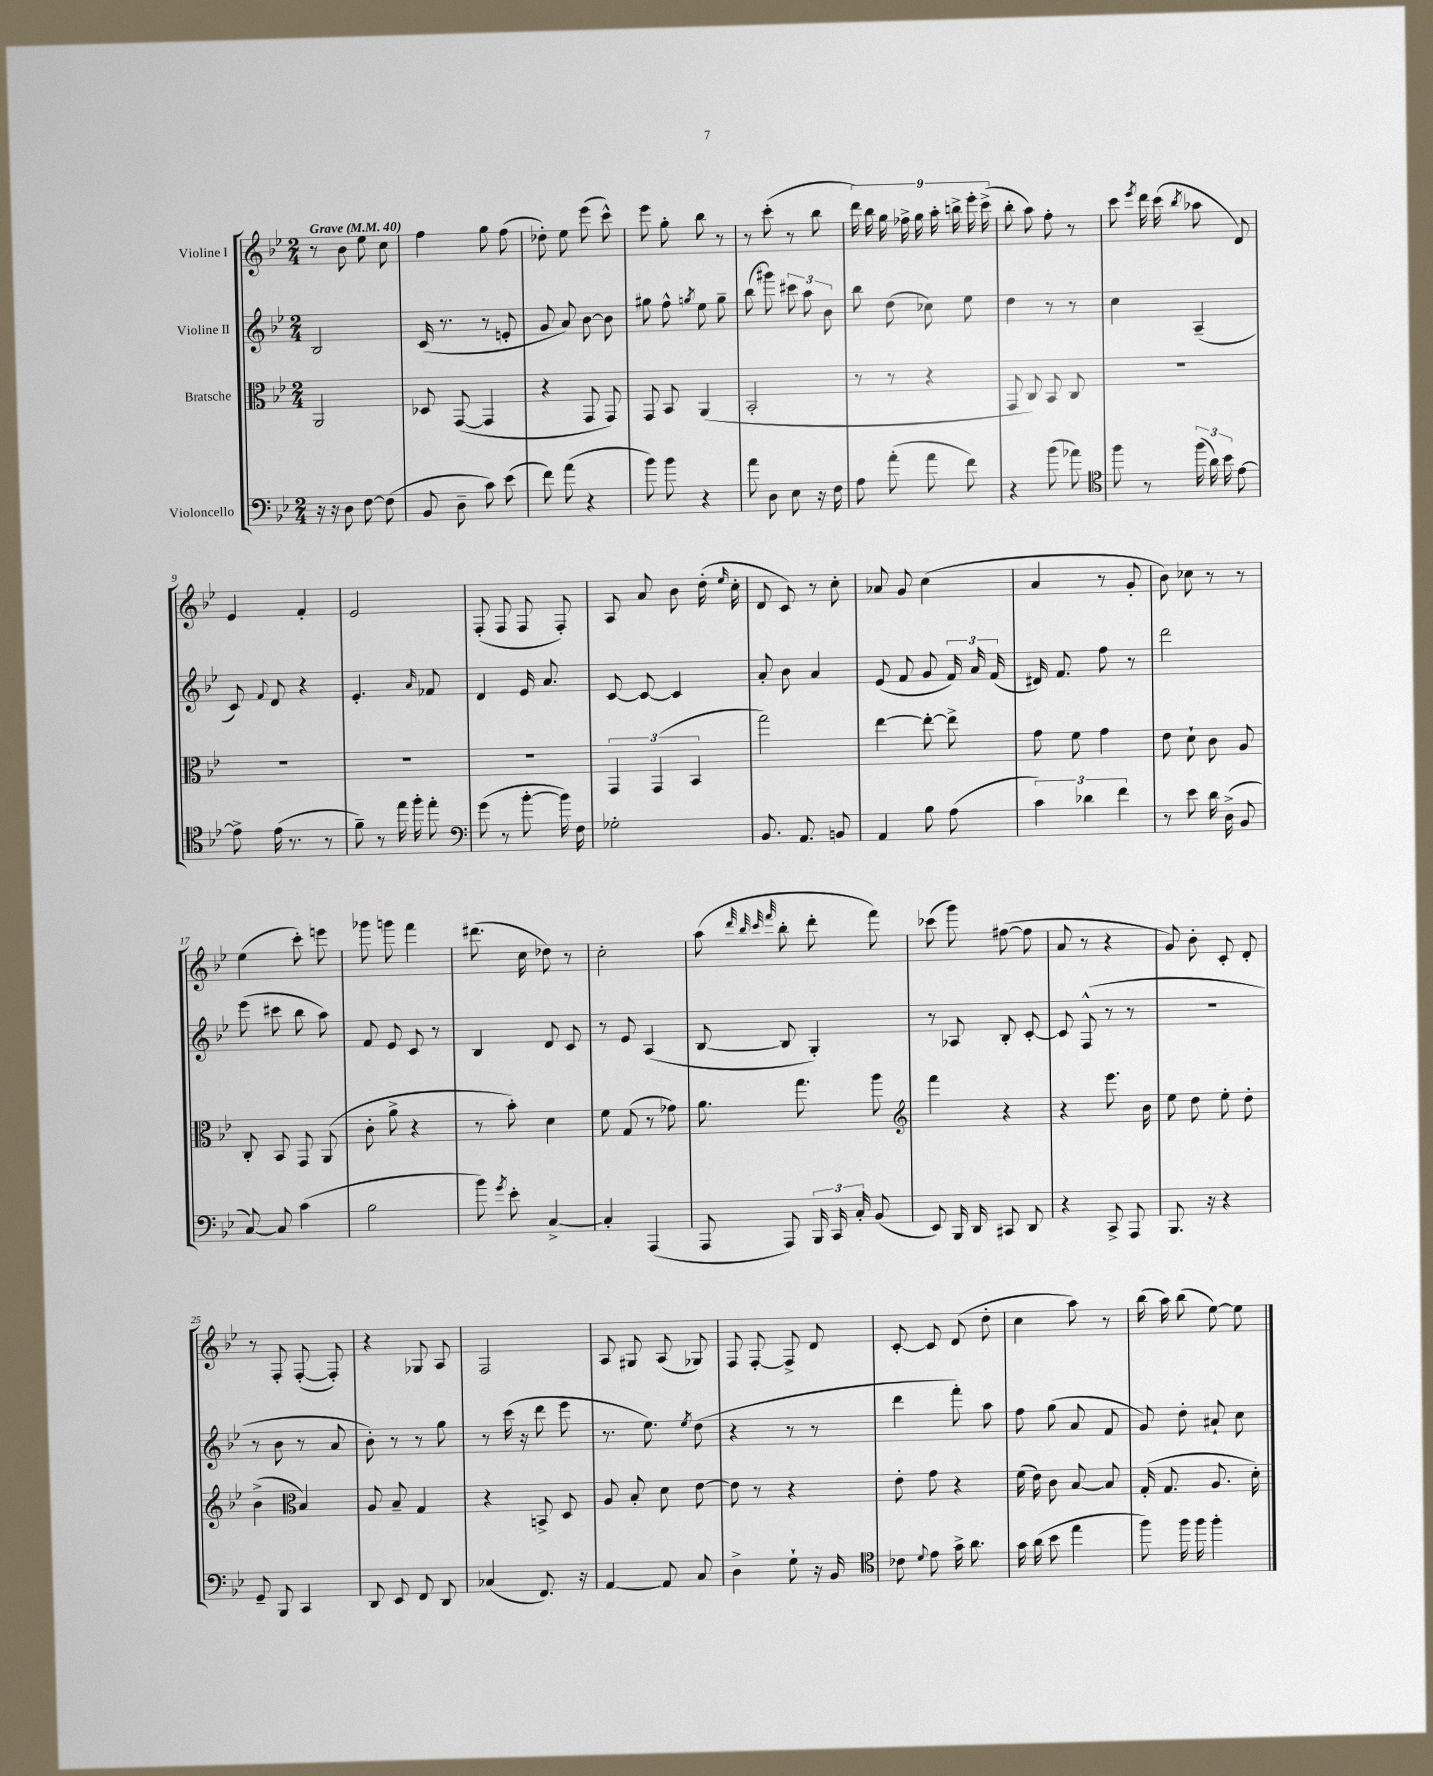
<<
\new StaffGroup <<
\new Staff = "s0" \with { instrumentName = "Violine I" } {
    \clef treble \key bes \major \numericTimeSignature \time 2/4 \tempo "Grave" 4 = 40
    \autoBeamOff r8 bes'8 ees''8 c''8 |
    f''4 g''8 f''8( |
    des''8-.) ees''8 ees'''8( c'''8-^) |
    ees'''8 g''8-. bes''8 r8 |
    r8 c'''8-.( r8 bes''8 |
    \tuplet 9/8 { d'''16) bes''16 g''16 fes''16-> g''16 a''16-. b''16-> ees'''16-. c'''16->( } |
    bes''8-. a''8) f''8-. r8 |
    c'''8 \acciaccatura { ees'''8 } d'''16 c'''16( \acciaccatura { bes''8 } aes''8 d'8) |
    ees'4 f'4-. |
    ees'2 |
    f8-.( f8 f8 f8-.) |
    a8 a'8 bes'8 d''16-.( \grace { ees''16 } c''16-. |
    d'8 c'8) r8 c''8-. |
    aes'8 g'8 c''4( |
    a'4 r8 g'8-. |
    bes'8) ces''8 r8 r8 |
    ees''4( c'''8-.) e'''8 |
    ges'''8 g'''8 f'''4 |
    dis'''8.( c''16 des''8) r8 |
    c''2-. |
    a''8( \grace { d'''32 bes''32 c'''32 f'''32 } bes''8-. d'''8-. f'''8) |
    ces'''8( g'''8) fis''8~( fis''8 |
    a'8 r8 r4 |
    g'8) bes'8-. c'8-. d'8-. |
    r8 f8-. f8~-.( f8-.) |
    r4 ges8 a8 |
    f2 |
    a8 gis8 a8( ges8) |
    f8 f8~-. f8-> d'8 |
    c'8~-. c'8 d'8( d''8-. |
    c''4 a''8) r8 |
    bes''16( a''16) bes''8( ees''8~) ees''8 \bar "|." |
}
\new Staff = "s1" \with { instrumentName = "Violine II" } {
    \clef treble \key bes \major \numericTimeSignature \time 2/4
    \autoBeamOff bes2 |
    c'16( r8. r8 e'8-. |
    g'8 a'8) bes'8~ bes'8 |
    gis''8 f''8-^ \acciaccatura { g''8 } ees''8 g''8-- |
    bes''8( gis'''8) \tuplet 3/2 { cis'''8 a''8 bes'8 } |
    bes''8 d''8( ces''8) ees''8 |
    d''4 r8 r8 |
    c''4 a4--( |
    c'8) \appoggiatura { f'8 } d'8 r4 |
    ees'4.-. \grace { a'16 } fes'8 |
    d'4 ees'16 a'8. |
    c'8~ c'8~ c'4 |
    a'8-. bes'8 a'4 |
    ees'8( f'8 g'8 \tuplet 3/2 { f'16) a'16 f'16( } |
    dis'16) f'8. f''8 r8 |
    d'''2 |
    ees'''8( cis'''8 bes''8 a''8) |
    f'8 ees'8 c'8 r8 |
    bes4 d'8 c'8 |
    r8 ees'8 a4( |
    bes8~ bes8 g4-.) |
    r8 aes8 bes8-. c'8~-. |
    c'8 f8-^( r8 r8 |
    r2 |
    r8 bes'8 r8 a'8 |
    bes'8-.) r8 r8 g''8 |
    r8 c'''16( r16 d'''8 ees'''8 |
    r8. ees''8.) \acciaccatura { ees''8 } d''8( |
    r4 r8 r8 |
    d'''4 f'''8-.) a''8 |
    f''8 g''8( a'8 f'8 |
    g'8) d''8-. ais'8-! c''8 \bar "|." |
}
\new Staff = "s2" \with { instrumentName = "Bratsche" } {
    \clef alto \key bes \major \numericTimeSignature \time 2/4
    \autoBeamOff a,2 |
    des8 g,8~( g,4 |
    r4 g,8 g,8) |
    g,8 bes,8 a,4( |
    bes,2-. |
    r8 r8 r4 |
    g,8 c8) bes,8 c8 |
    R2 |
    R2 |
    R2 |
    R2 |
    \tuplet 3/2 { g,4 g,4( bes,4 } |
    g''2) |
    ees''4~ ees''8~-. ees''8-> |
    g'8 f'8 g'4 |
    ees'8 d'8-! c'8 a8 |
    c8-. bes,8 g,8 a,8( |
    c'8-. a'8-> r4 |
    r8 bes'8-.) d'4 |
    f'8 g8( r8 ges'8) |
    a'8. g''8. a''8 |
    \clef treble f'''4 r4 |
    r4 ees'''8. bes'16 |
    ees''8 d''8 ees''8-. d''8-. |
    bes'4->( \clef alto bes4) |
    a8 bes8-- g4 |
    r4 b,8-> d8 |
    a8 bes8-. d'8 ees'8~ |
    ees'8 r8 r4 |
    ees'8-. g'8 r4 |
    f'16( ees'16) c'8 bes8~ bes8 |
    g16-.( g8. a8. d'16-.) \bar "|." |
}
\new Staff = "s3" \with { instrumentName = "Violoncello" } {
    \clef bass \key bes \major \numericTimeSignature \time 2/4
    \autoBeamOff r16 r16 d8 f8~ f8( |
    bes,8 d8-- c'8) ees'8( |
    f'8) a'8( r4 |
    bes'8) bes'8 r4 |
    a'8 d8 ees8 r16 f16 |
    a8 a'8-.( a'8 f'8) |
    r4 bes'8( aes'8) |
    \clef tenor f''8 r8 \tuplet 3/2 { f''16( a'16) bes'16 } ees'8~ |
    ees'8-> ees'16( r8. r8 |
    f'8--) r8 ees''16 f''16-. ees''8-. |
    \clef bass g'8( r8 bes'8~-. bes'16) f16 |
    ges2-. |
    bes,8. a,8. b,8 |
    a,4 bes8 a8( |
    \tuplet 3/2 { c'4) des'4 f'4 } |
    r8 ees'8 d'16 d16->( bes,8 |
    c8~) c8 c'4( |
    bes2 |
    bes'8) \acciaccatura { g'8 } ees'8-. c4~-> |
    c4-. a,,4( |
    a,,8 a,,8) \tuplet 3/2 { bes,,16 c,16 c16-. } bes,8( |
    ees,8) bes,,16 d,16 cis,8 d,8 |
    r4 c,8-> a,,8 |
    bes,,8. r16 r4 |
    g,8-- bes,,8 c,4 |
    d,8 ees,8 f,8 d,8 |
    ces4( f,8.) r16 |
    a,4~ a,8 c8 |
    d4-> g8-! r16 bes,16 |
    \clef tenor ces'8 \appoggiatura { d'8 } ees'8 g'16-> a'8. |
    g'16 a'16( bes'8 ees''4 |
    f''8) f''16 f''16 f''4-. \bar "|." |
}
>>
>>
